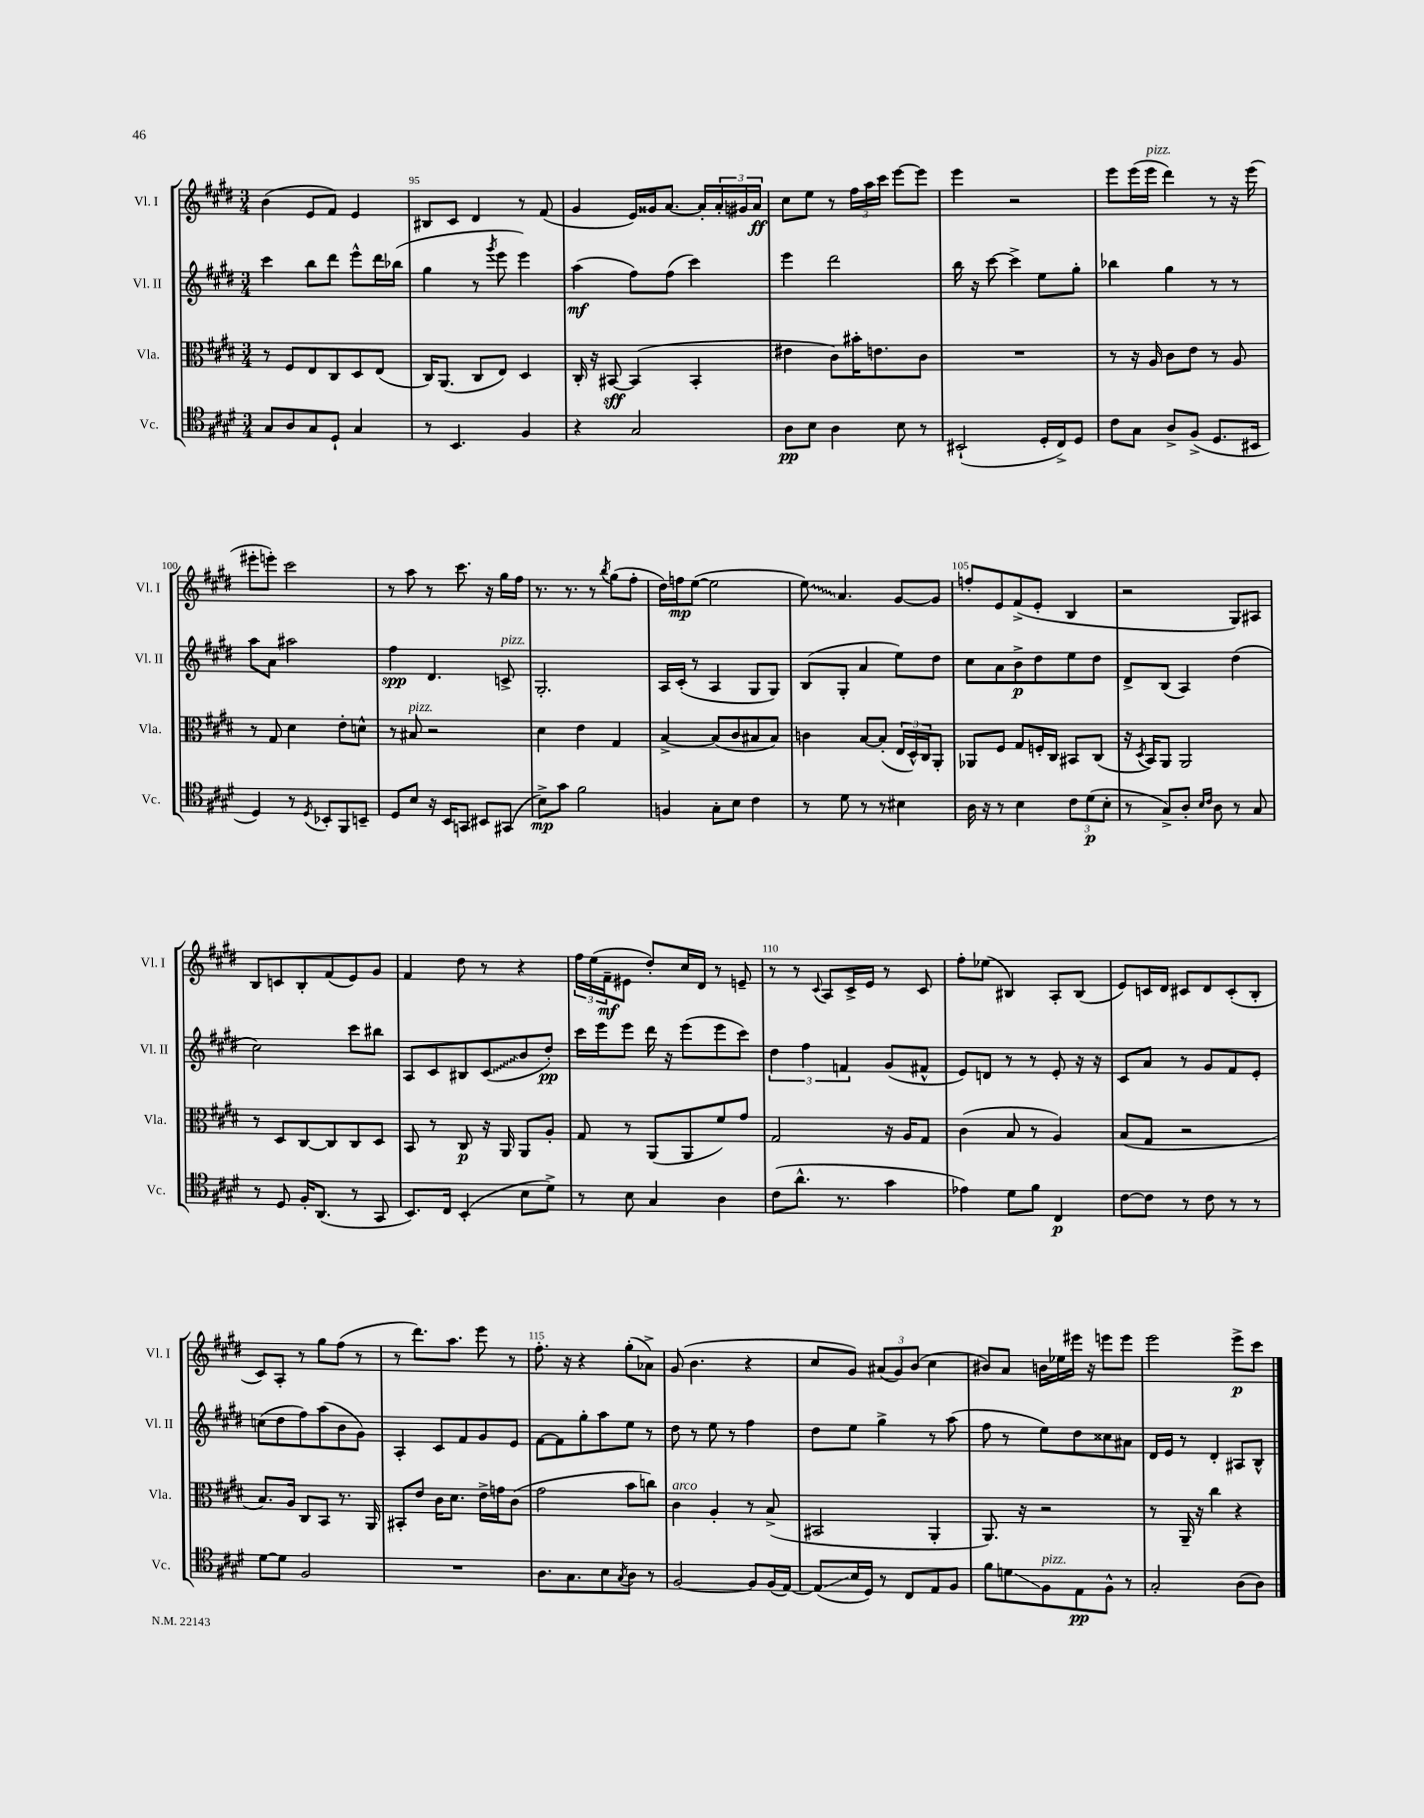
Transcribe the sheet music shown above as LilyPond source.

<<
\new StaffGroup <<
\new Staff = "s0" \with { instrumentName = "Vl. I" shortInstrumentName = "Vl. I" } {
    \clef treble \key e \major \numericTimeSignature \time 3/4
    b'4( e'8 fis'8) e'4 |
    bis8 cis'8 dis'4 r8 fis'8( |
    gis'4 e'16) gisis'16 a'8.~ a'16-. \tuplet 3/2 { a'16-. gis'16 a'16\ff } |
    cis''8 e''8 r8 \tuplet 3/2 { fis''16 a''16 cis'''16 } e'''8~ e'''8 |
    e'''4 r2 |
    e'''8 e'''16( e'''16^\markup { \italic "pizz." } dis'''4) r8 r16 e'''16( |
    eis'''8-. e'''8-.) cis'''2 |
    r8 a''8 r8 cis'''8. r16 gis''16 fis''16 |
    r8. r8. r8 \acciaccatura { b''8 } gis''8( fis''8-. |
    dis''16) f''16\mp e''8~( e''2 |
    \once \override Glissando.style = #'zigzag e''8\glissando) a'4. gis'8~ gis'8 |
    f''8-. e'8 fis'8->( e'8-. b4 |
    r2 gis8) ais8 |
    b8 c'8 b8-. fis'8( e'8) gis'8 |
    fis'4 dis''8 r8 r4 |
    \tuplet 3/2 { fis''16 e''16( fis'16--\mf } eis'8 dis''8-.) cis''16 dis'16 r8 e'8-- |
    r8 r8 \appoggiatura { cis'8 } a8 cis'16-> e'16 r8 cis'8 |
    fis''8-. ees''8( bis4) a8-. bis8( |
    e'8) c'16 dis'16 cis'8 dis'8 cis'8-.( b8-. |
    cis'8) a8-. r8 gis''8 fis''8( r8 |
    r8 dis'''8.) a''8. e'''8 r8 |
    fis''8.-. r16 r4 gis''8-.( aes'8->) |
    gis'8( b'4. r4 |
    cis''8 gis'8) \tuplet 3/2 { ais'8( gis'8) b'8( } cis''4 |
    bis'8) a'8 b'16 ees''16 eis'''16 r16 e'''8 e'''8 |
    e'''2 e'''8->\p cis'''8 \bar "|." |
}
\new Staff = "s1" \with { instrumentName = "Vl. II" shortInstrumentName = "Vl. II" } {
    \clef treble \key e \major \numericTimeSignature \time 3/4
    cis'''4 b''8 dis'''8 e'''8-^ dis'''16 bes''16( |
    gis''4 r8 \acciaccatura { gis'''8 } e'''8 e'''4) |
    a''4\mf( fis''8) fis''8( cis'''4) |
    e'''4 dis'''2 |
    b''16 r16 cis'''8~ cis'''4-> e''8 gis''8-. |
    bes''4 gis''4 r8 r8 |
    a''8 a'8 ais''2 |
    fis''4\spp dis'4. c'8->^\markup { \italic "pizz." } |
    gis2.-. |
    a16 cis'16-.( r8 a4 gis8 gis8) |
    b8( gis8-. a'4 e''8) dis''8 |
    cis''8 a'8 b'8->\p dis''8 e''8 dis''8 |
    dis'8-> b8( a4) dis''4( |
    cis''2) cis'''8 bis''8 |
    a8 cis'8 bis8 \once \override Glissando.style = #'zigzag cis'8\glissando( b'8 dis''8-.\pp) |
    cis'''16 e'''16 e'''8 dis'''16 r16 e'''8( e'''8 cis'''8) |
    \tuplet 3/2 { dis''4 fis''4 f'4 } gis'8( fis'8-^ |
    e'8) d'8 r8 r8 e'8-. r16 r16 |
    cis'8 a'8 r8 gis'8 fis'8 e'8-. |
    c''8( dis''8 fis''8) a''8( b'8 gis'8) |
    a4-. cis'8 fis'8 gis'8 e'8 |
    fis'8~ fis'8 gis''8-. a''8 e''8 r8 |
    dis''8 r8 e''8 r8 fis''4 |
    dis''8 e''8 gis''4-> r8 a''8( |
    fis''8 r8 e''8) dis''8 cisis''8 ais'8 |
    dis'16 e'16 r8 dis'4-. ais8 b8-^ \bar "|." |
}
\new Staff = "s2" \with { instrumentName = "Vla." shortInstrumentName = "Vla." } {
    \clef alto \key e \major \numericTimeSignature \time 3/4
    r8 fis8 e8 cis8 dis8 e8( |
    cis16) a,8.( cis8 e8) dis4 |
    cis16-. r16 bis,8~\sff bis,4( bis,4-. |
    eis'4 cis'8) bis'16-. e'8. cis'8 |
    R2. |
    r8 r16 a16 cis'8 e'8 r8 a8 |
    r8 gis8 dis'4 e'8-. d'8-^ |
    r8 bis8^\markup { \italic "pizz." } r2 |
    dis'4 e'4 gis4 |
    b4~-> b8( cis'8 bis8 bis8) |
    c'4 b8~ b8-.( \tuplet 3/2 { e16 dis16-^) cis16 } a,8-. |
    aes,8 fis8 gis8 f16-. cis16 bis,8 cis8( |
    r16 \acciaccatura { dis8 } b,16) a,8 a,2 |
    r8 dis8 cis8~ cis8 cis8 dis8 |
    b,8 r8 cis8\p r16 a,16 a,8 a8-. |
    gis8 r8 a,8( a,8 fis'8) gis'8 |
    gis2 r16 a16 gis8 |
    cis'4( b8 r8 a4) |
    b8( gis8 r2 |
    b8.) a16 cis8 b,8 r8. a,16 |
    bis,8-. e'8 cis'16 dis'8. e'16-> g'16 cis'8( |
    gis'2 b'8 c''8) |
    cis'4^\markup { \italic "arco" } a4-. r8 b8->( |
    bis,2 a,4-. |
    a,8.) r16 r2 |
    r8 a,16-- r16 cis''4 r4 \bar "|." |
}
\new Staff = "s3" \with { instrumentName = "Vc." shortInstrumentName = "Vc." } {
    \clef tenor \key e \major \numericTimeSignature \time 3/4
    gis8 a8 gis8 dis8-! gis4 |
    r8 b,4. fis4 |
    r4 gis2 |
    a8\pp b8 a4 b8 r8 |
    bis,2-!( dis16-. cis16->) dis8 |
    cis'8 gis8 a8-> fis8->( dis8. bis,16 |
    dis4) r8 \acciaccatura { dis8 } bes,8-. fis,8 b,8-- |
    dis8 b8 r16 b,16 g,8 bis,8 gis,8( |
    b8->\mp) gis'8 fis'2 |
    f4 gis8-. b8 cis'4 |
    r8 dis'8 r8 r8 bis4 |
    a16 r16 r8 b4 \tuplet 3/2 { cis'8 dis'8\p( b8-. } |
    r8 gis8->) a8-. \grace { b16 cis'16 } a8 r8 gis8 |
    r8 dis8 fis16-. a,8.( r8 gis,8 |
    b,8.) cis16 b,4-.( b8 dis'8->) |
    r8 b8 gis4 a4 |
    cis'8( a'8.-^ r8. gis'4 |
    ees'4) dis'8 fis'8 cis4\p |
    cis'8~ cis'8 r8 cis'8 r8 r8 |
    dis'8~ dis'8 fis2 |
    R2. |
    a8. gis8. b8 \acciaccatura { gis8 } a8 r8 |
    fis2~ fis8 fis16( e16~) |
    e8\glissando( b16 dis16) r8 cis8 e8 fis8 |
    fis'8 d'8\glissando fis8^\markup { \italic "pizz." } e8\pp fis8-^ r8 |
    gis2-. a8( a8) \bar "|." |
}
>>
>>
\layout { \context { \Score currentBarNumber = #94 \override BarNumber.break-visibility = ##(#f #t #t) barNumberVisibility = #(every-nth-bar-number-visible 5) } }
